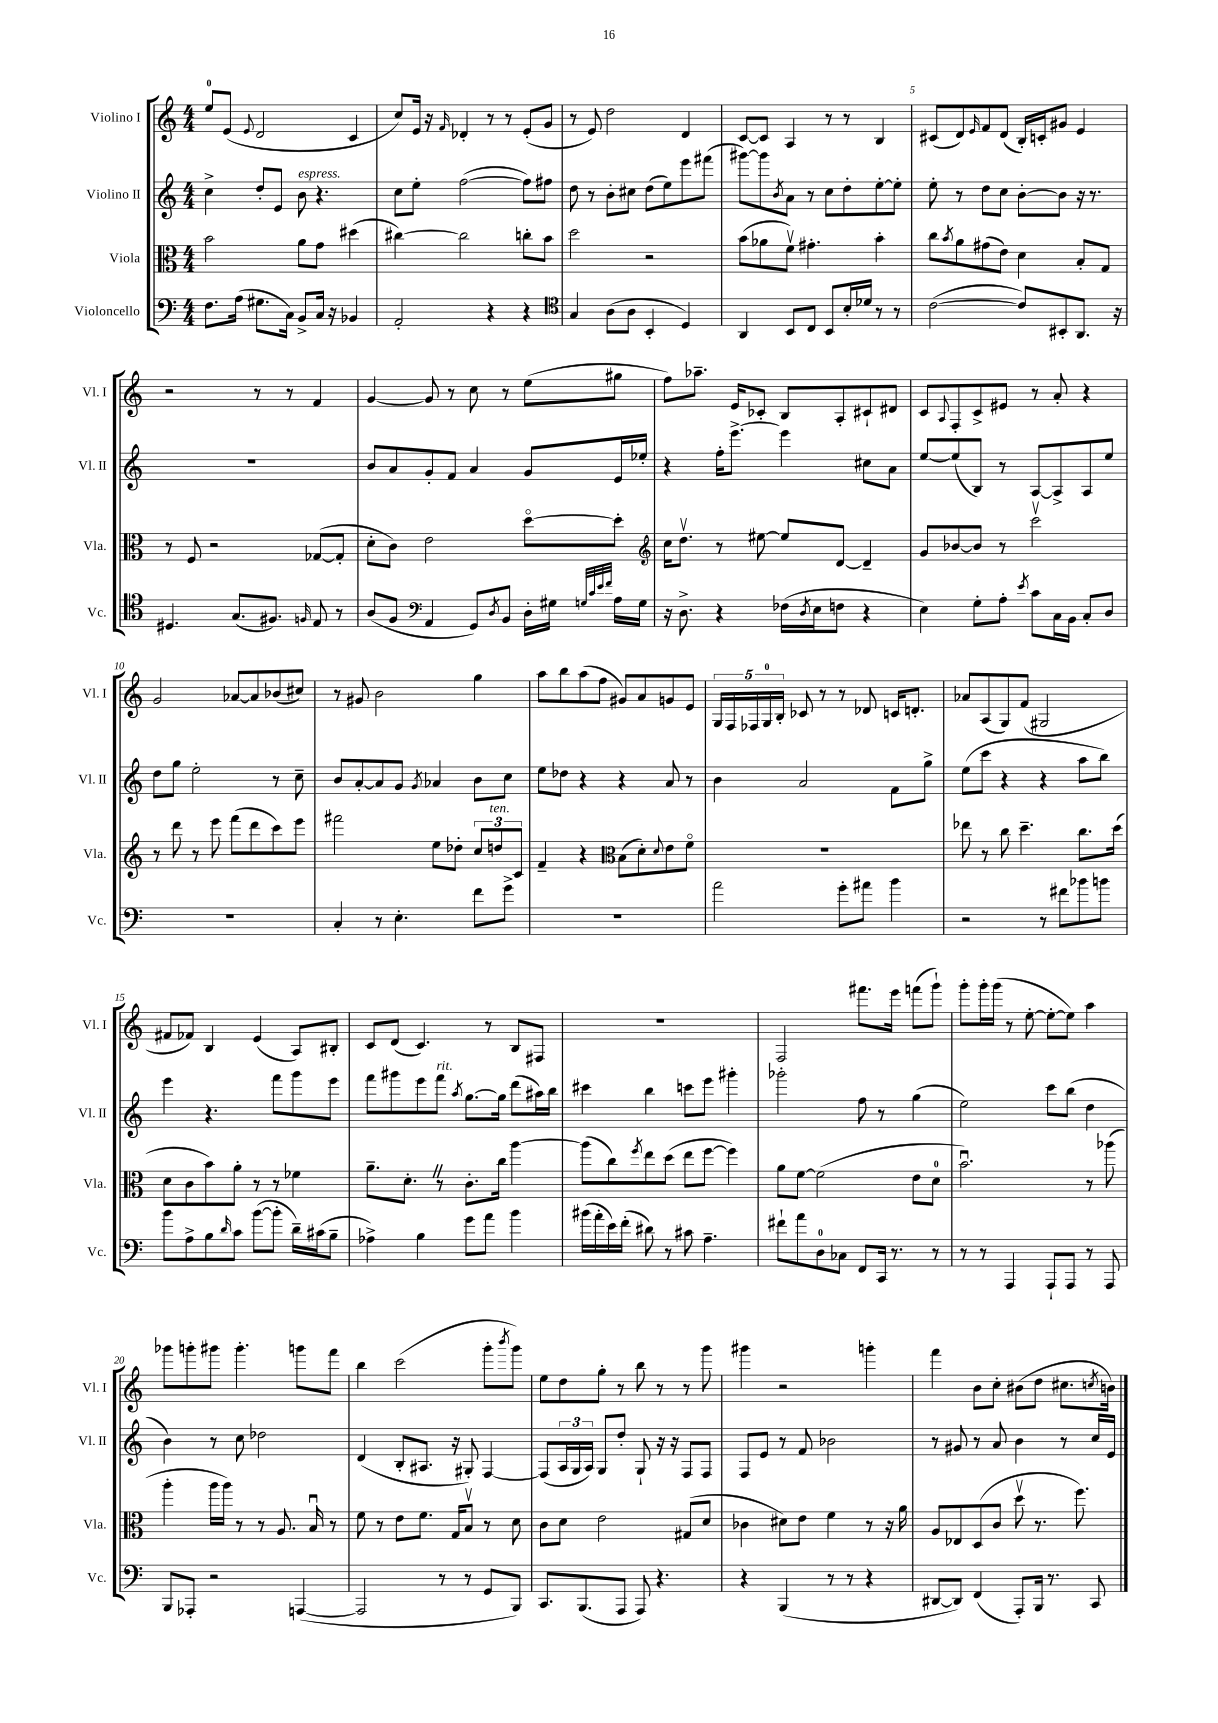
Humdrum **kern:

**kern	**kern	**kern	**kern
*staff4	*staff3	*staff2	*staff1
*clefF4	*clefC3	*clefG2	*clefG2
*k[]	*k[]	*k[]	*k[]
*M4/4	*M4/4	*M4/4	*M4/4
8.F	2b	4cc^	8ee
.	.	.	(8e
(16A	.	.	.
.	.	.	8qqe
8.G#	.	8dd'	2d
.	.	8e	.
16C)	.	.	.
8BB^	8a	8b	.
16C	8g	4.r	.
16r	.	.	.
4BB-	(4dd#	.	4c
=	=	=	=
2AA'	[4cc#)	8cc	8cc)
.	.	8ee'	16e
.	.	.	16r
.	.	.	16qqf
.	2cc#]	([2ff	4d-'
4r	.	.	8r
.	.	.	8r
4r	8cc'	8ff])	(8e'
.	8b	8ff#	8g
=	=	=	=
*clefC4	*	*	*
4G	2dd	8dd	8r
.	.	8r	8e)
(8A	.	8b'	2dd
8A	.	8cc#	.
4BB'	2r	(8dd	.
.	.	8ee)	.
4D)	.	8eee	4d
.	.	(8fff#	.
=	=	=	=
4AA	(8b	[8ggg#)	[8c
.	8a-	8ggg#]	8c]
.	.	8qb	.
8BB	8fv)	8a	4A
8C	4.g#'	8r	.
8BB	.	8cc	8r
16B'	.	8dd'	8r
16d-	.	.	.
8r	4b'	[8ee'	4B
8r	.	8ee']	.
=	=	=	=
([2c	8cc	8ee'	(8c#
.	8qb	.	.
.	8a	8r	8d)
.	.	.	16qqe
.	(8g#	8dd	8f
.	8e)	8cc	(8d
8c])	4d	[8b'	16B')
.	.	.	16c'
8BB#'	.	8b]	8g#
8.AA	8B'	16r	4e
.	.	8.r	.
.	8G	.	.
16r	.	.	.
=	=	=	=
4.D#	8r	1r	2r
.	8F	.	.
.	2r	.	.
(8.G	.	.	.
.	.	.	8r
8.F#)	.	.	.
.	.	.	8r
16qqF	.	.	.
8E	([8G-	.	4f
8r	8G-']	.	.
=	=	=	=
(8A	8d'	8b	[4g
8F	8c)	8a	.
*clefF4	*	*	*
4AA	2e	8g'	8g]
.	.	8f	8r
8GG)	.	4a	8cc
8qD	.	.	.
8BB	.	.	8r
16D'	[8ddo	8g	(8ee
16G#	.	.	.
32qqG	.	.	.
32qqc	.	.	.
32qqe	.	.	.
32qqf	.	.	.
16A	8dd']	16e	8gg#
16G	.	16ee-'	.
=	=	=	=
*	*clefG2	*	*
16r	16cc	4r	8ff)
8.D^	8.ddv	.	.
.	.	.	8.aa-~
4r	8r	16ff'	.
.	.	[8.eee^	16e
.	[8ee#	.	8c-'
(16F-	8ee#]	4eee]	8B
8qD	.	.	.
16E	.	.	.
8F	[8d	.	8A'
4r	4d~]	8cc#	8c#`
.	.	8a	8d#
=	=	=	=
4E)	8g	[8ee	8c
.	.	.	8qqA
.	[8b-	(8ee]	8F'
8G'	8b-]	8B)	8c^
8A'	8r	8r	8e#
8qe	.	.	.
8c	2cccv	[8A	8r
16C	.	8A^]	8a'
16BB	.	.	.
8C'	.	8A	4r
8D	.	8ee	.
=	=	=	=
1r	8r	8dd	2g
.	8ddd	8gg	.
.	8r	2ee'	.
.	8eee	.	.
.	(8fff	.	[8a-
.	8ddd	.	8a-]
.	8ccc)	8r	(8b-
.	8eee	8cc~	8cc#)
=	=	=	=
4C'	2fff#	8b	8r
.	.	[8a'	8g#
8r	.	8a]	2b
4.E'	.	8g	.
.	.	8qg	.
.	8ee	4a-	.
.	8dd-'	.	.
8f	12cc	8b	4gg
.	12dd	.	.
8g^	.	8cc	.
.	12c	.	.
=	=	=	=
1r	4f~	8ee	8aa
.	.	8dd-	8bb
.	4r	4r	(8aa
.	.	.	8ff
*	*clefC3	*	*
.	(8B	4r	8g#)
.	8d')	.	8a
.	8qqd	.	.
.	8e	8a	8g
.	8fo	8r	8e
=	=	=	=
2a	1r	4b	20G
.	.	.	20F
.	.	.	20F-
.	.	.	20G
.	.	.	20B'
.	.	2a	8c-
.	.	.	8r
8g'	.	.	8r
8a#	.	.	8d-
4b	.	8f	16c
.	.	.	8.d'
.	.	8gg^	.
=	=	=	=
2r	8ee-	(8ee	8a-
.	8r	8ccc	(8A
.	8cc	4r	8G)
.	4.dd~	.	(8f
8r	.	4r	2G#
8f#	.	.	.
8b-	8.cc	8aa	.
8b	.	8bb)	.
.	(16dd	.	.
=	=	=	=
8b	8d	4eee	8f#
8A^	8c	.	8f-)
8B	8b)	4.r	4B
16qqd	.	.	.
8c	8a'	.	.
([8b	8r	.	(4e
8b']	8r	8fff	.
16d~)	4f-	8ggg	8A)
(16c#	.	.	.
8B~	.	8eee	8B#'
=	=	=	=
4A-^)	8.a~	8fff	8c
.	.	8ggg#	(8d
.	8.d'	.	.
4B	.	8eee	4.c)
.	8r	8fff	.
.	.	8qaa	.
8g	8.c'	[8.gg	.
8a	.	.	8r
.	16cc	16gg]	.
4b	[4aa	(8ddd	8B
.	.	16aa#)	8F#
.	.	16bb	.
=	=	=	=
(16b#	(8aa]	4ccc#	1r
16a'	.	.	.
16e)	8cc)	.	.
(16f'	.	.	.
.	8qff	.	.
8d#)	8ee	4bb	.
8r	(8dd	.	.
8c#	8ee	8ccc	.
4.A~	[8ff	8eee	.
.	4ff])	4ggg#'	.
=	=	=	=
8f#`	8a	2ggg-'	2F
8a	[8f	.	.
8D	(2f]	.	.
8C-	.	.	.
8FF	.	8ff	8.fff#
16CC	.	8r	.
8.r	.	.	16eee
.	8e	(4gg	(8fff
8r	8d	.	8ggg`)
=	=	=	=
8r	2.bu)	2ee)	8ggg'
8r	.	.	16ggg'
.	.	.	(16ggg
4AAA	.	.	8r
.	.	.	[8ee'
8AAA`	.	8ccc	8ee'_
8AAA	.	(8bb	8ee])
8r	8r	4dd	4aa
8AAA	(8aa-	.	.
=	=	=	=
8BBB	4aa'	4b)	8ggg-
8AAA-'	.	.	8ggg'
2r	16aa	8r	8ggg#
.	16aa)	.	.
.	8r	8cc	4.ggg#'
.	8r	2dd-	.
.	8.A	.	.
([4AAA	.	.	8ggg
.	16Bu	.	.
.	8r	.	8fff
=	=	=	=
2AAA]	8f	(4d	4bb
.	8r	.	.
.	8e	8B'	(2ccc
.	8.f	8.A#	.
8r	.	.	.
.	16G	16r	.
8r	8Bv	8G#')	.
8GG	8r	[4F	8ggg'
.	.	.	8qbbb
8BBB)	8d	.	8ggg)
=	=	=	=
8.CC	8c	(8F]	8ee
.	8d	24A	8dd
.	.	24G	.
(8.BBB	.	.	.
.	.	24A)	.
.	2e	8G	8gg'
8AAA	.	8dd'	8r
8AAA)	.	8G`	8bb
4.r	.	16r	8r
.	.	16r	.
.	(8G#	8F	8r
.	8d	8F	8ggg
=	=	=	=
4r	4c-	8F	4ggg#
.	.	8e	.
(4BBB	8d#)	8r	2r
.	8e	8f	.
8r	4f	2b-	.
8r	.	.	.
4r	8r	.	4ggg'
.	16r	.	.
.	16a	.	.
=	=	=	=
[8DD#	8A	8r	4fff
8DD#])	8E-	8g#	.
(4FF	(8D	8r	8b
.	8c	8a	8cc'
8AAA')	8ddv	4b	(8b#
16BBB	8.r	.	8dd
8.r	.	.	.
.	.	8r	8.cc#
.	8.ff)	.	.
8CC	.	16cc	.
.	.	.	8qcc
.	.	16e	16b)
==	==	==	==
*-	*-	*-	*-
